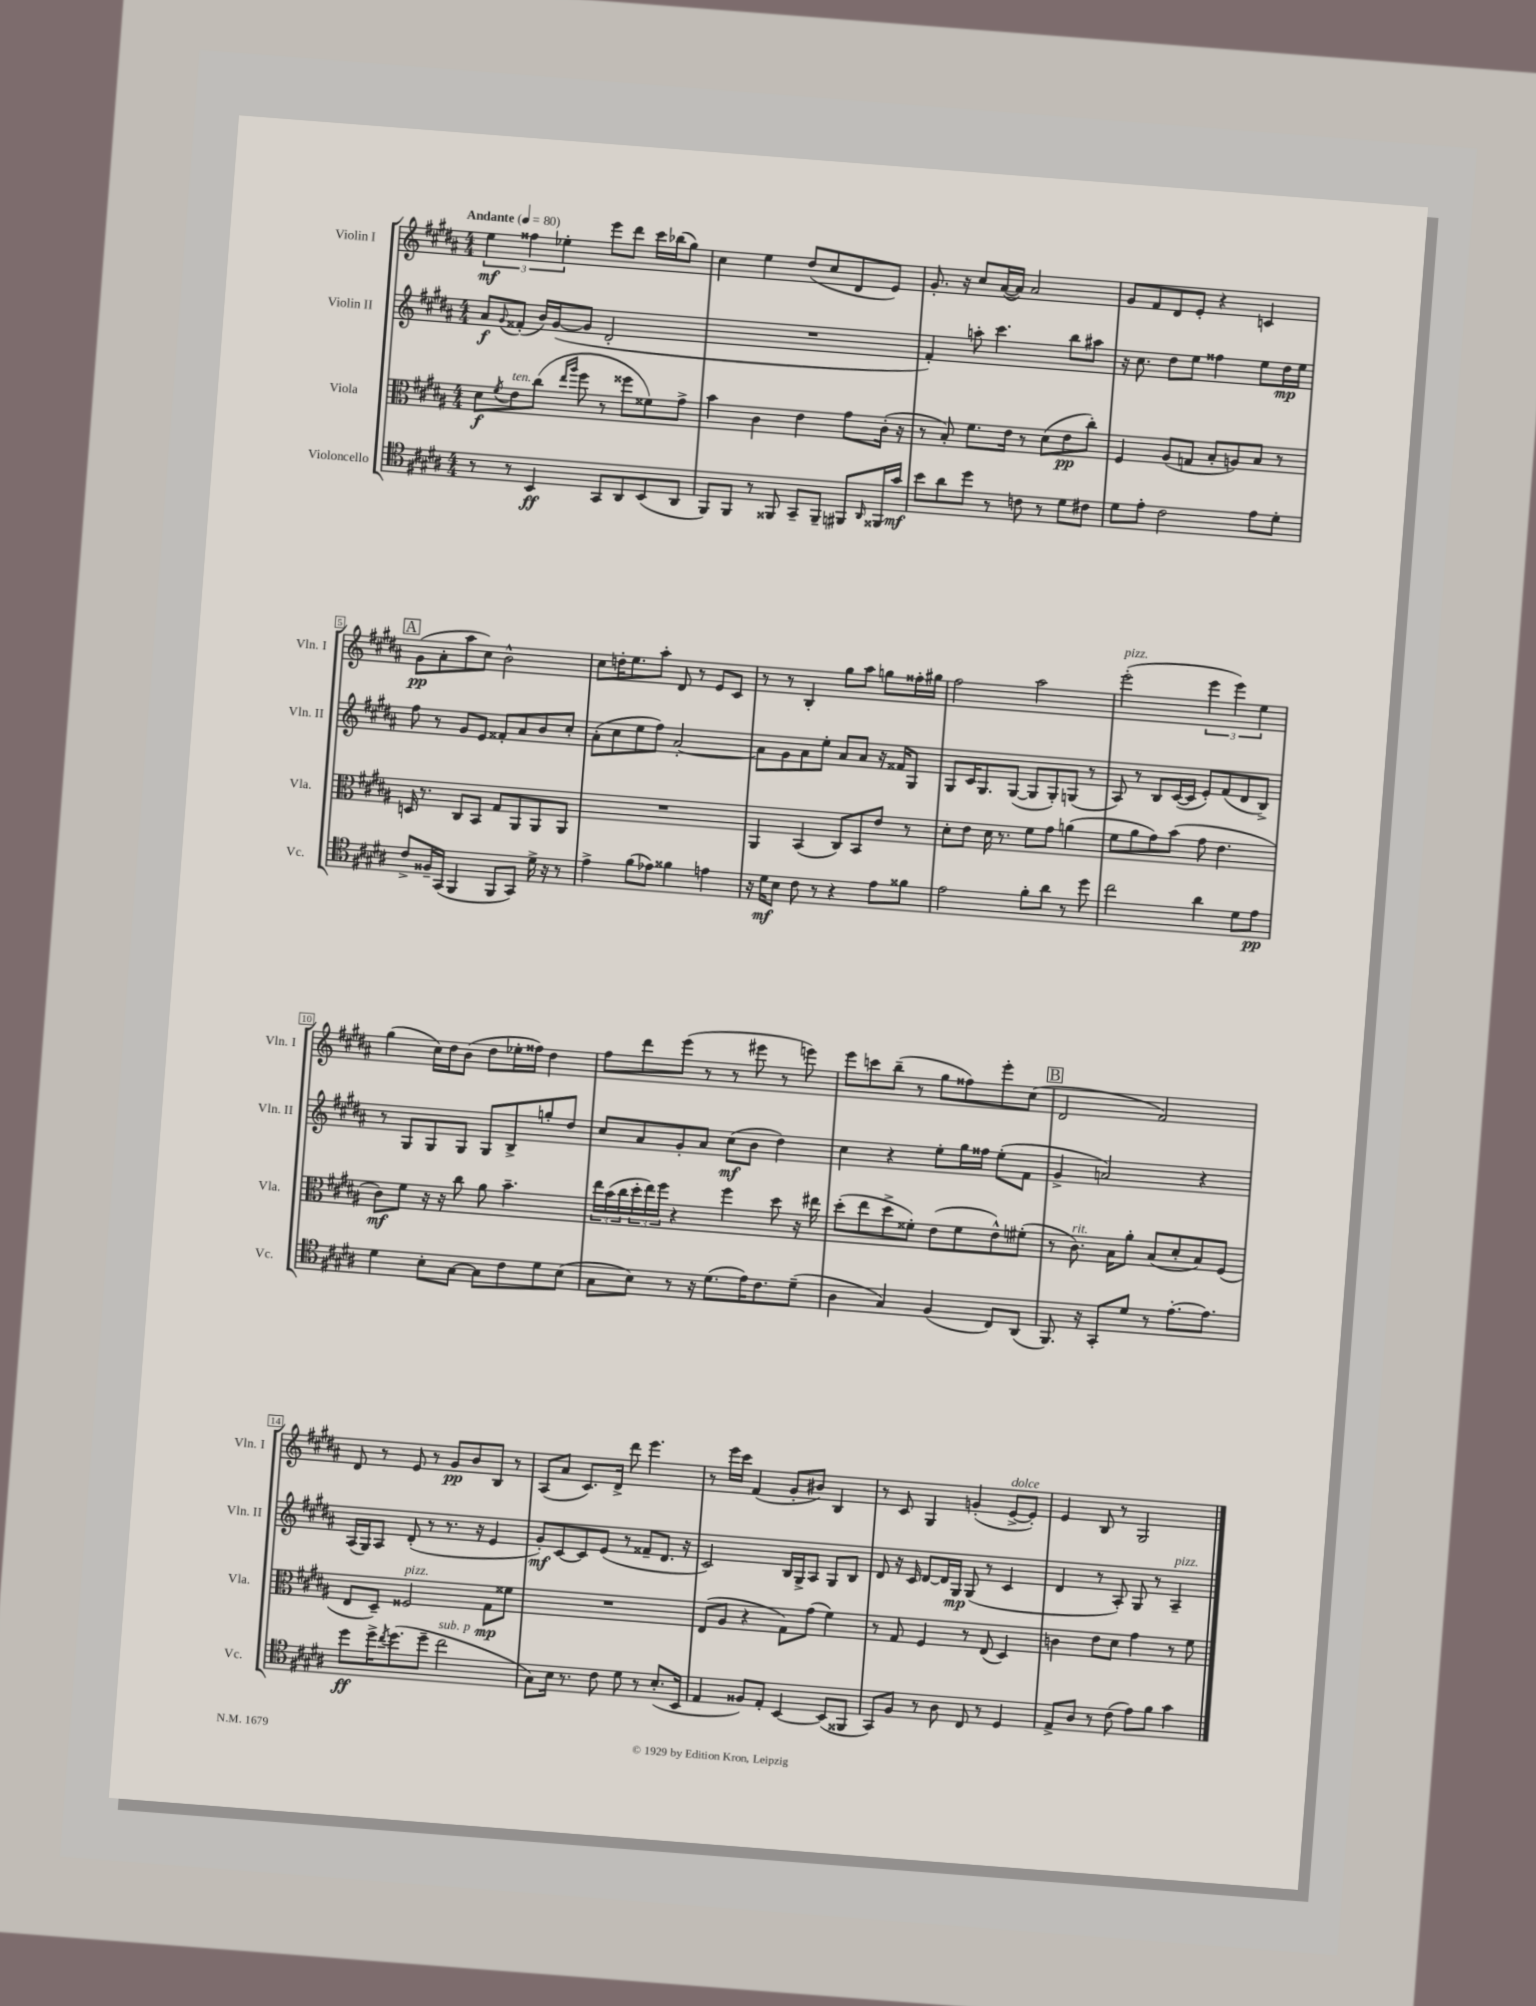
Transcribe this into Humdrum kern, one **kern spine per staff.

**kern	**dynam	**kern	**dynam	**kern	**dynam	**kern	**dynam
*part4	*part4	*part3	*part3	*part2	*part2	*part1	*part1
*staff4	*staff4	*staff3	*staff3	*staff2	*staff2	*staff1	*staff1
*I"Violoncello	*	*I"Viola	*	*I"Violin II	*	*I"Violin I	*
*I'Vc.	*	*I'Vla.	*	*I'Vln. II	*	*I'Vln. I	*
*clefC4	*	*clefC3	*	*clefG2	*	*clefG2	*
*k[f#c#g#d#a#]	*	*k[f#c#g#d#a#]	*	*k[f#c#g#d#a#]	*	*k[f#c#g#d#a#]	*
*M4/4	*	*M4/4	*	*M4/4	*	*M4/4	*
*MM80	*	*MM80	*	*MM80	*	*MM80	*
=1	=1	=1	=1	=1	=1	=1	=1
!	!	!	!	!	!	!LO:TX:a:B:t=Andante	!
8r	.	8d#\L	f	8a#/L	f	6ee\	mf
.	.	8qf#/	.	8qqg#/	.	.	.
!	!	!LO:TX:a:i:t=ten.	!	!	!	!	!
8r	.	8e\	.	(8f##X'/J	.	.	.
.	.	.	.	.	.	6ff##X\	.
4BB/	ff	(8cc#\J	.	16b/LL)	.	.	.
.	.	.	.	([16g#/J	.	.	.
.	.	.	.	.	.	6ee-X'\	.
.	.	16qqee/LL	.	.	.	.	.
.	.	16qqaa#/JJ	.	.	.	.	.
.	.	8ff#\	.	8g#/J]	.	.	.
8GG#/L	.	8r	.	2d#'/	.	8eee\L	.
8AA#/	.	8ff##X\L	.	.	.	8ddd#\J	.
(8BB/	.	8f##X\)	.	.	.	16ccc#\LL	.
.	.	.	.	.	.	(16bb-X\J	.
8AA#/J	.	8g#^\J	.	.	.	8gg#\J)	.
=2	=2	=2	=2	=2	=2	=2	=2
8FF#/L)	.	4b\	.	1r	.	4cc#\	.
8FF#/J	.	.	.	.	.	.	.
8r	.	4c#\	.	.	.	4ee\	.
8FF##X/	.	.	.	.	.	.	.
8GG#~/L	.	4e\	.	.	.	(8dd#/L	.
8FF##~/J	.	.	.	.	.	8cc#/	.
8FF#X/L	.	8g#\L	.	.	.	8d#/	.
16qqAA#/	.	.	.	.	.	.	.
16FF##X/L	.	(16c#'\Jk	.	.	.	8e/J)	.
16g#/JJ	mf	16r	.	.	.	.	.
=3	=3	=3	=3	=3	=3	=3	=3
8b\L	.	8r	.	4f#'/)	.	8.g#'/	.
8a#\	.	8B'/)	.	.	.	.	.
.	.	.	.	.	.	16r	.
8dd#\J	.	8.f#\L	.	8aan'\	.	8cc#/L	.
8r	.	.	.	4.ccc#\	.	([16a#/L	.
.	.	16e\Jk	.	.	.	16a#/JJ])	.
8cn\	.	8r	.	.	.	2a#/	.
8r	.	(8d#\L	.	.	.	.	.
8d#\L	.	8e\	pp	8bb\L	.	.	.
8c#X\J	.	8cc#'\J)	.	8aa#X\J	.	.	.
=4	=4	=4	=4	=4	=4	=4	=4
8d#\L	.	4F#/	.	16r	.	8g#/L	.
.	.	.	.	8.cc#\	.	.	.
8e'\J	.	.	.	.	.	8f#/	.
2c#\	.	(8A#/L	.	8dd#\L	.	8d#/	.
.	.	8Gn/J	.	8ee\J	.	8e'/J	.
.	.	8B'/L	.	4ff##X\	.	4r	.
.	.	8An/)	.	.	.	.	.
8e\L	.	8B/J	.	8ee\L	.	4cn/	.
8d#'\J	.	8r	.	16dd#\L	mp	.	.
.	.	.	.	16ee\JJ	.	.	.
!!LO:LB:g=z
!!LO:REH:place=s1:t=A
=5	=5	=5	=5	=5	=5	=5	=5
8c#^/L	.	16Dn/	.	8ff#\	.	(8g#\L	pp
.	.	8.r	.	.	.	.	.
16F##X~/L	.	.	.	8r	.	8a#'\	.
(16GG#/JJ	.	.	.	.	.	.	.
4FF#/	.	8C#/L	.	8g#/L	.	8aa#\	.
.	.	8BB/J	.	8e/J	.	8cc#\J)	.
8FF#/L	.	8G#/L	.	8f##X'/L	.	2b^^\	.
8GG#/J)	.	8AA#/	.	8a#/	.	.	.
16d#^\	.	8AA#/	.	8b/	.	.	.
16r	.	.	.	.	.	.	.
8r	.	8AA#/J	.	8cc#'/J	.	.	.
=6	=6	=6	=6	=6	=6	=6	=6
4e^\	.	1r	.	(8a#'\L	.	8cc#\L	.
.	.	.	.	8cc#\	.	16ddn'\K	.
.	.	.	.	.	.	8.ee\	.
(8f#\L	.	.	.	8ee\	.	.	.
8e-X\J)	.	.	.	8ff#\J)	.	8aa#'\J	.
4f##X\	.	.	.	[2a#'/	.	8d#/	.
.	.	.	.	.	.	8r	.
4en\	.	.	.	.	.	8e/L	.
.	.	.	.	.	.	8c#/J	.
=7	=7	=7	=7	=7	=7	=7	=7
16r	.	4AA#/	.	8a#\L]	.	8r	.
16d#\KL	mf	.	.	.	.	.	.
8B\J	.	.	.	8g#\	.	8r	.
8c#\	.	(4BB/	.	8a#\	.	4B'/	.
8r	.	.	.	8ee'\J	.	.	.
4r	.	8C#/L)	.	8a#/L	.	8gg#\L	.
.	.	8BB/	.	8a#/J	.	8aa#\J	.
8e\L	.	8e/J	.	16r	.	8ggn\L	.
.	.	.	.	16f##X/KL	.	.	.
8f##X\J	.	8r	.	8G#/J	.	16ff##X'\L	.
.	.	.	.	.	.	16gg#X\JJ	.
=8	=8	=8	=8	=8	=8	=8	=8
2e\	.	8d#'\L	.	8G#/L	.	2ff#\	.
.	.	8e\J	.	16c#/K	.	.	.
.	.	.	.	8.G#/	.	.	.
.	.	16d#\	.	.	.	.	.
.	.	8.r	.	.	.	.	.
.	.	.	.	([8G#/J	.	.	.
8f#'\L	.	8f#\L	.	8G#/L]	.	2aa#\	.
8a#\J	.	8g#\J	.	8G#'/)	.	.	.
8r	.	(4an\	.	(8Gn/J	.	.	.
8dd#\	.	.	.	8r	.	.	.
=9	=9	=9	=9	=9	=9	=9	=9
!	!	!	!	!	!	!LO:TX:a:i:t=pizz.	!
2cc#\	.	8f#\L	.	8A#/)	.	(2eee'\	.
.	.	8a#\	.	8r	.	.	.
.	.	8g#\)	.	8B/L	.	.	.
.	.	(8b\J	.	([16c#/L	.	.	.
.	.	.	.	16c#/JJ]	.	.	.
4a#\	.	8g#\	.	8e'/L)	.	6eee\	.
.	.	4.e\	.	(8f#/	.	.	.
.	.	.	.	.	.	6eee\)	.
8d#\L	.	.	.	8d#/	.	.	.
.	.	.	.	.	.	6ee\	.
8e\J	pp	.	.	8B^/J)	.	.	.
!!LO:LB:g=z
=10	=10	=10	=10	=10	=10	=10	=10
4d#\	.	8c#\L)	mf	8r	.	(4gg#\	.
.	.	8f#\J	.	8G#/L	.	.	.
8B'\L	.	16r	.	8G#/	.	16cc#\LL)	.
.	.	16r	.	.	.	16dd#\J	.
[8G#\J	.	8cc#\	.	8G#/J	.	(8b\J	.
8G#\L]	.	8a#\	.	8G#/L	.	8dd#\L	.
8c#\	.	4.b~\	.	8B^/	.	16ee-X'\L	.
.	.	.	.	.	.	16ff##X\JJ)	.
8d#\	.	.	.	8ggn'/	.	4dd#\	.
(8B\J	.	.	.	8dd#/J	.	.	.
=11	=11	=11	=11	=11	=11	=11	=11
8G#\L	.	24ee\LL	.	8cc#/L	.	8ff#\L	.
.	.	(24b\	.	.	.	.	.
.	.	24cc#\	.	.	.	.	.
8B\J)	.	24dd#'\	.	8a#/	.	8ddd#\	.
.	.	24ee\)	.	.	.	.	.
.	.	24ff#\JJ	.	.	.	.	.
8r	.	4r	.	8g#'/	.	(8eee\J	.
16r	.	.	.	8a#/J	.	8r	.
(8.d#\L	.	.	.	.	.	.	.
.	.	4ff#\	.	(8cc#\L	mf	8r	.
16e\K)	.	.	.	8b\J	.	8eee#X\	.
8.c#\	.	.	.	.	.	.	.
.	.	8dd#\	.	4dd#\)	.	8r	.
(8d#~\J	.	16r	.	.	.	8eeen\)	.
.	.	16ee#X\	.	.	.	.	.
=12	=12	=12	=12	=12	=12	=12	=12
4A#\	.	(8dd#'\L	.	4cc#\	.	8eee\L	.
.	.	8ee\	.	.	.	8cccn\	.
4G#/)	.	8dd#^\	.	4r	.	(8bb~\J	.
.	.	8f##X'\J)	.	.	.	8r	.
(4F#/	.	(8e\L	.	8ee'\L	.	8gg#\L	.
.	.	8f##\	.	16gg#\L	.	8ff##X\)	.
.	.	.	.	16ff##X\JJ	.	.	.
8C#/L)	.	8e^^\)	.	(8ee'\L	.	8eee'\	.
(8AA#/J	.	(8f#X'\J	.	8f#\J	.	(8cc#\J	.
!!LO:REH:place=s1:t=B
=13	=13	=13	=13	=13	=13	=13	=13
8.FF#/)	.	8r	.	4g#^/	.	2d#/	.
!	!	!LO:TX:a:i:t=rit.	!	!	!	!	!
.	.	8.c#\)	.	.	.	.	.
16r	.	.	.	.	.	.	.
8GG#'/L	.	.	.	2an/)	.	.	.
.	.	16B\KL	.	.	.	.	.
8d#/J	.	8a#'\J	.	.	.	.	.
8r	.	(8B/L	.	.	.	2f#/)	.
[8.e'\L	.	8d#'/	.	.	.	.	.
.	.	8B/)	.	4r	.	.	.
8.e\J]	.	.	.	.	.	.	.
.	.	(8F#/J	.	.	.	.	.
!!LO:LB:g=z
=14	=14	=14	=14	=14	=14	=14	=14
8dd#\L	ff	8E/L	.	(16A#/LL	.	8d#/	.
.	.	.	.	16G#/J)	.	.	.
16dd#^\K	.	8D#~/J)	.	8A#/J	.	8r	.
8qcc#/	.	.	.	.	.	.	.
(8.dd#\	.	.	.	.	.	.	.
!	!	!LO:TX:a:i:t=pizz.	!	!	!	!	!
.	.	2F##X/	.	(8d#'/	.	8e/	.
8dd#~\J	.	.	.	8r	.	8r	.
!LO:TX:a:i:t=sub. p	!	!	!	!	!	!	!
2cc#\	.	.	.	8.r	.	8g#/L	pp
.	.	.	.	.	.	8b/	.
.	.	.	.	16r	.	.	.
.	.	8G#\L	mp	4e/	.	8B/J	.
.	.	8f##X\J	.	.	.	8r	.
=15	=15	=15	=15	=15	=15	=15	=15
8G#\L)	.	1r	.	8g#'/L)	mf	(8A#/L	.
16B\Jk	.	.	.	[8c#/	.	8a#/J	.
8.r	.	.	.	.	.	.	.
.	.	.	.	8c#/]	.	8.c#/L)	.
8c#\	.	.	.	(8e/J	.	.	.
.	.	.	.	.	.	16d#^/Jk	.
8d#\	.	.	.	8r	.	8ddd#\	.
8r	.	.	.	8f##X~/L	.	4.eee\	.
(8.B'/L	.	.	.	8.d#/J	.	.	.
16BB/Jk	.	.	.	16r	.	.	.
=16	=16	=16	=16	=16	=16	=16	=16
4E/	.	(8E/L	.	2c#/)	.	8r	.
.	.	8A#/J	.	.	.	16eee\LL	.
.	.	.	.	.	.	16ccc#\JJ	.
8F##X/L)	.	4r	.	.	.	(4f#/	.
8E'/J	.	.	.	.	.	.	.
[4BB/	.	8G#\L)	.	16B/LL	.	8g#'/L	.
.	.	.	.	16G#^/J	.	.	.
.	.	(8g#\J	.	8A#/J	.	8b#X/J)	.
(8BB/L]	.	4f#\)	.	8G#/L	.	4B/	.
8FF##X/J	.	.	.	8B/J	.	.	.
=17	=17	=17	=17	=17	=17	=17	=17
8GG#/L)	.	8r	.	8d#/	.	8r	.
8F#/J	.	8G#/	.	16r	.	8c#/	.
.	.	.	.	16c#/	.	.	.
8r	.	4F#/	.	[8d#/L	.	4G#/	.
8A#\	.	.	.	16d#/L]	.	.	.
.	.	.	.	16G#/JJ	mp	.	.
8C#/	.	8r	.	(8G#/	.	(4gn'/	.
8r	.	(8E/	.	8r	.	.	.
!	!	!	!	!	!	!LO:TX:a:i:t=dolce	!
4D#/	.	4D#/)	.	4c#/	.	[8e^/L	.
.	.	.	.	.	.	8e'/J])	.
=18	=18	=18	=18	=18	=18	=18	=18
8E^/L	.	4cn\	.	4d#/	.	4e/	.
8A#/J	.	.	.	.	.	.	.
8r	.	8e\L	.	8r	.	8B/	.
(8c#\	.	8d#\J	.	8A#'/)	.	8r	.
8e\L)	.	4g#\	.	8G#/	.	2G#/	.
8f#\J	.	.	.	8r	.	.	.
!	!	!	!	!LO:TX:a:i:t=pizz.	!	!	!
4g#\	.	8r	.	4A#~/	.	.	.
.	.	8f#\	.	.	.	.	.
==	==	==	==	==	==	==	==
*-	*-	*-	*-	*-	*-	*-	*-
